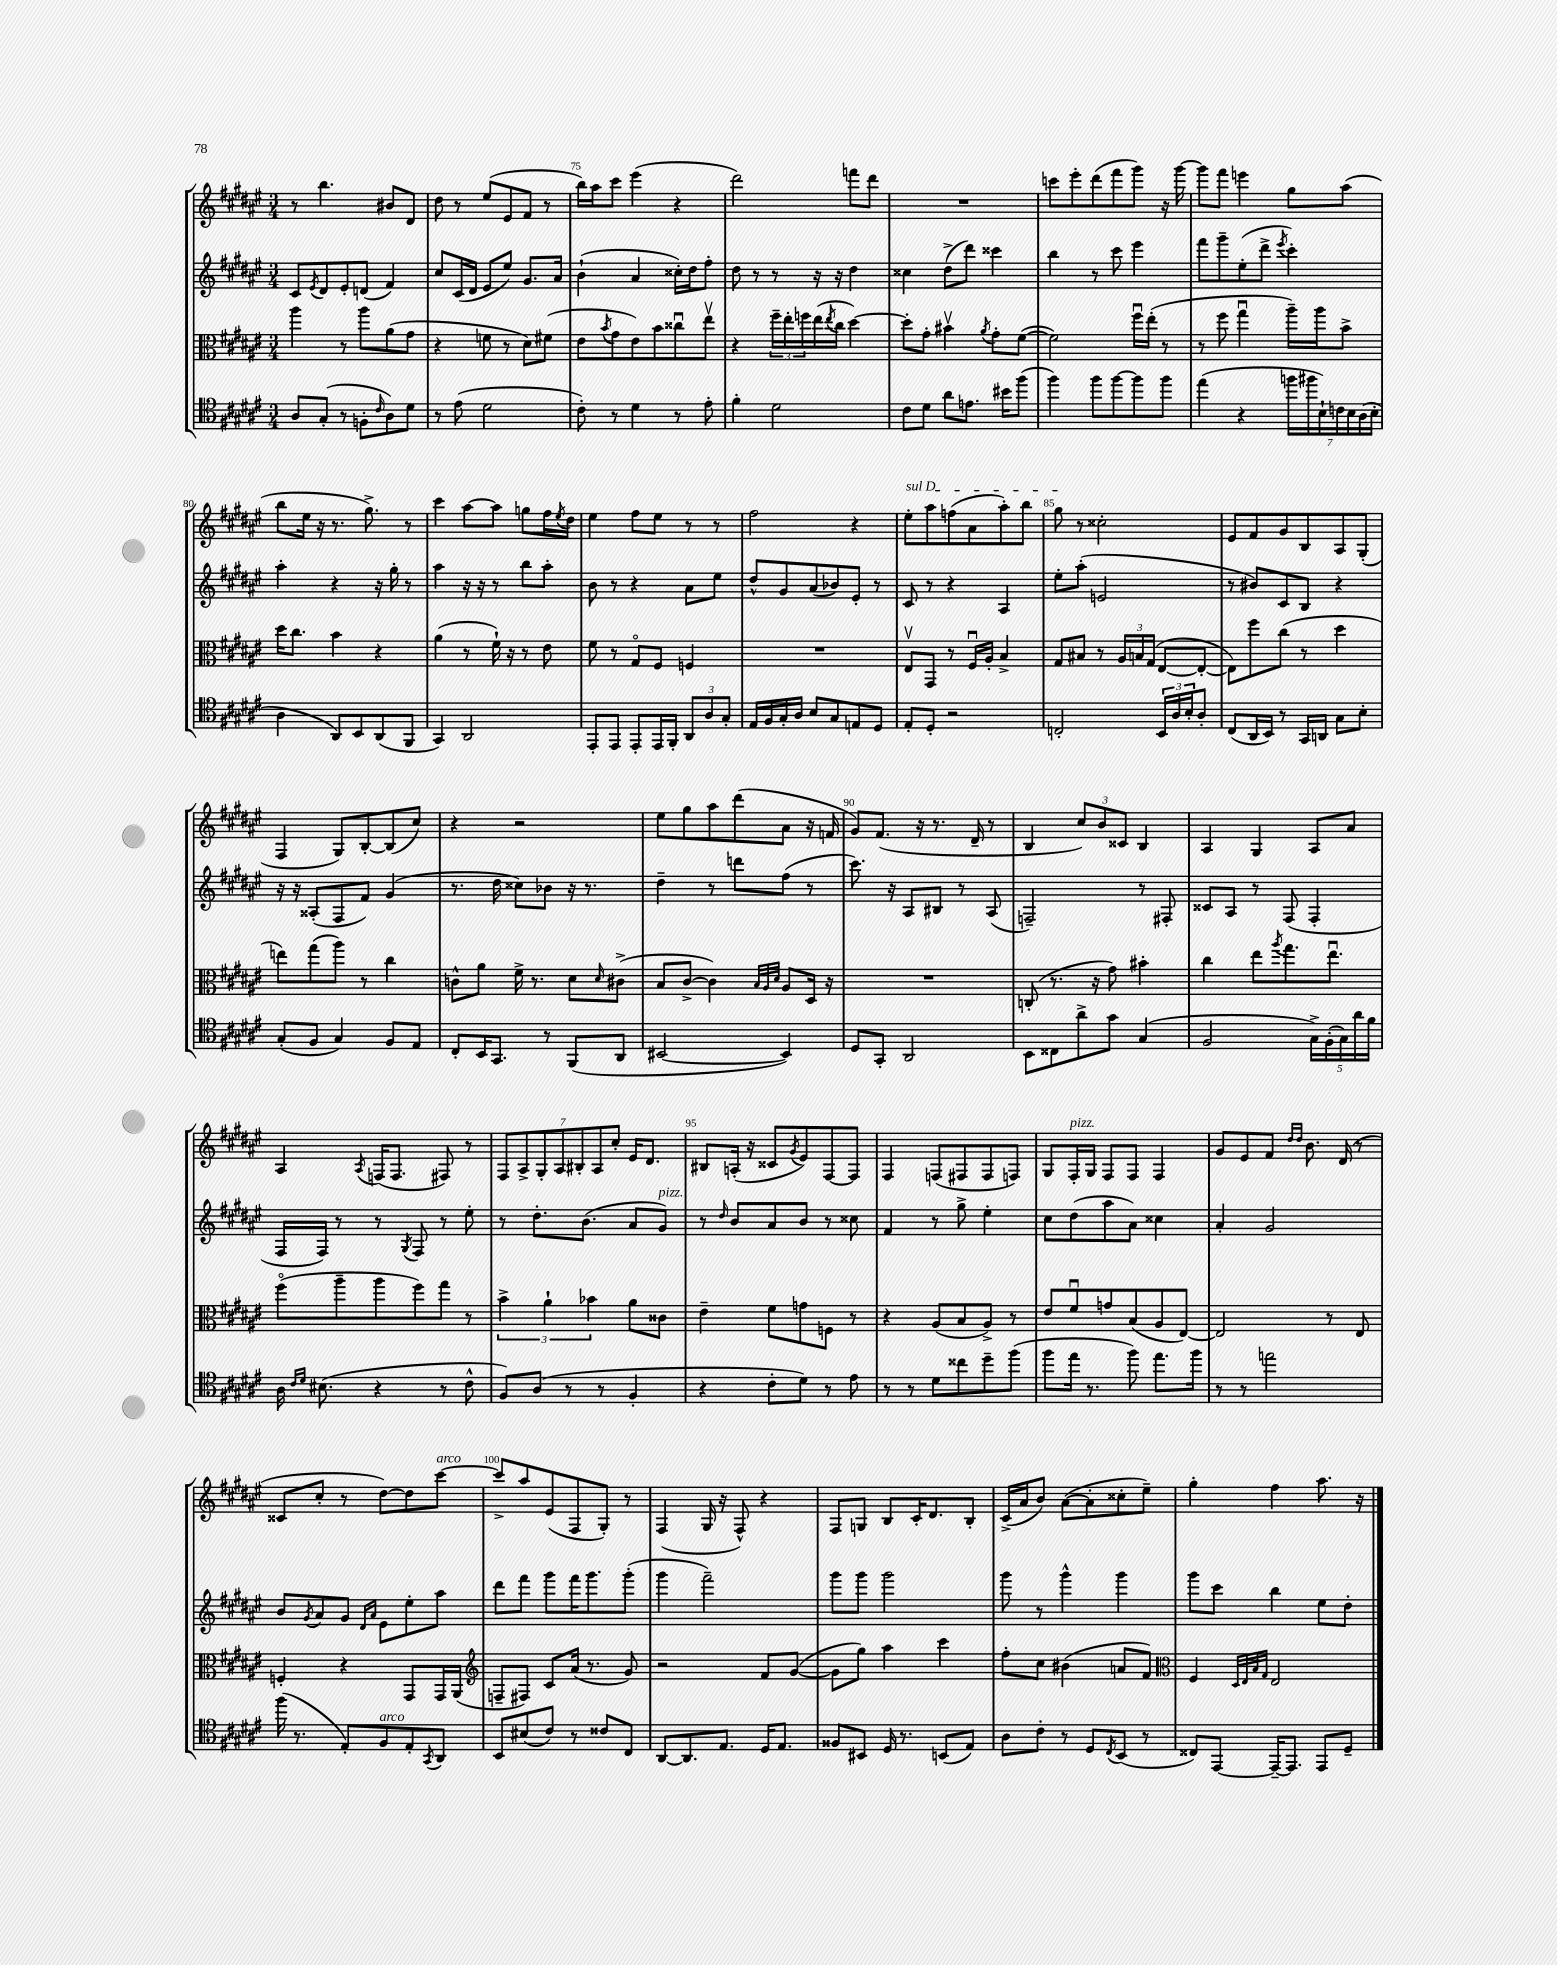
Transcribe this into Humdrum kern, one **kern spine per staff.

**kern	**kern	**kern	**kern
*staff4	*staff3	*staff2	*staff1
*clefC4	*clefC3	*clefG2	*clefG2
*k[f#c#g#d#a#e#]	*k[f#c#g#d#a#e#]	*k[f#c#g#d#a#e#]	*k[f#c#g#d#a#e#]
*M3/4	*M3/4	*M3/4	*M3/4
8A#/L	4aa#\	8c#/L	8r
.	.	8qe#/	.
(8G#'/J	.	8d#/	4.bb\
8r	8r	8e#'/	.
8F'\L	8aa#\L	(8d/J	.
16qqc#/	.	.	.
8A#\)	(8a#\	4f#/)	8b#/L
8d#\J	8g#\J	.	8d#/J
=	=	=	=
8r	4r	8cc#/L	8dd#\
(8e#\	.	(16c#/L	8r
.	.	16d#/JJ	.
2d#\	8f\	8e#/L	(8ee#/L
.	8r	8ee#/J)	8e#/
.	8d#\L)	8.g#/L	8f#/J
.	(8f#\J	.	8r
.	.	16a#/Jk	.
=	=	=	=
8c#'\)	8e#\L	(4b`\	16bb\LL)
.	.	.	16aa#\J
.	8qb/	.	.
8r	8g#\	.	8ccc#\J
4d#\	8e#\)	4a#/	(4eee#\
.	8b\	.	.
8r	8cc##u\	16cc##'\LL)	4r
.	.	16dd#\J	.
8e#'\	8ee#v\J	8ff#'\J	.
=	=	=	=
4f#'\	4r	8dd#\	2ddd#\)
.	.	8r	.
2d#\	24ff#~\LL	8r	.
.	24ee#'\	.	.
.	24ff\	.	.
.	(16ee#\	16r	.
.	8qee#/	.	.
.	16cc#\JJ	16r	.
.	[4dd#\)	4dd#\	8fff\L
.	.	.	8ddd#\J
=	=	=	=
8c#\L	8dd#'\]L	4cc##\	2.r
8d#\J	8g#'\J	.	.
8a#\L	4b#v\	(8dd#^\L	.
8.e\J	.	8ddd#\J)	.
.	8qa#/	.	.
.	8g#'\L	4ccc##\	.
16b#\LK	.	.	.
(8ff#\J	([8f#\J	.	.
=	=	=	=
4ff#\)	2f#\])	4bb\	8ccc\L
.	.	.	8eee#'\
8ff#\L	.	8r	(8ddd#\
[8ff#\	.	8ccc#\	8fff#\
8ff#\]	16ff#u\LL	4eee#\	8ggg#\J)
.	(16ee#'\JJ	.	.
8ff#\J	8r	.	16r
.	.	.	[16ggg#\
=	=	=	=
(4ee#\	8r	8fff#\L	8ggg#\]L
.	8ff#\	8ggg#~\	8fff#\J
4r	4gg#u\	(8ee#'\	4eee\
.	.	8ddd#^\J	.
.	.	8qeee#/	.
28ff\LL	16aa#~\LL)	4ccc#'\)	8gg#\L
28ff#\	.	.	.
.	16aa#\J	.	.
28B`\)	.	.	.
28c\	.	.	.
.	8b^\J	.	(8aa#\J
28B\	.	.	.
(28A#\	.	.	.
28B'\JJ	.	.	.
=	=	=	=
4A#\	16dd#\LK	4aa#'\	8bb\L
.	8.cc#\J	.	.
.	.	.	16ee#\Jk
.	.	.	16r
8AA#/L)	4b\	4r	8.r
8BB/	.	.	.
.	.	.	8.gg#^\)
(8AA#/	4r	16r	.
.	.	16gg#'\	.
8FF#/J	.	8r	8r
=	=	=	=
4GG#/)	(4a#\	4aa#\	4ccc#\
2AA#/	8r	16r	[8aa#\L
.	.	16r	.
.	16f#`\)	8r	8aa#\]J
.	16r	.	.
.	8r	8bb\L	8gg\L
.	8e#\	8aa#'\J	16ff#\L
.	.	.	8qee#/
.	.	.	16dd#\JJ
=	=	=	=
8EE#'/L	8f#\	8b\	4ee#\
8EE#/J	8r	8r	.
8EE#'/L	8G#o/L	4r	8ff#\L
16EE#/L	8F#/J	.	8ee#\J
16FF#'/JJ	.	.	.
12AA#/L	4F/	8a#\L	8r
12A#/	.	.	.
.	.	8ee#\J	8r
12G#'/J	.	.	.
=	=	=	=
16E#/LL	2.r	8dd#^^/L	2ff#\
16F#/	.	.	.
16G#'/	.	8g#/	.
16A#/JJ	.	.	.
8B/L	.	(8a#/	.
8G#/	.	8b-/)	.
8E/	.	8e#'/J	4r
8D#/J	.	8r	.
=	=	=	=
8E#'/L	8E#v/L	8c#/	8ee#'\L
8D#'/J	8GG#/J	8r	8aa#\
2r	8r	4r	(8ff\
.	16F#u/LL	.	8a#\
.	16A#'/JJ	.	.
.	4B^/	4A#/	8aa#'\)
.	.	.	8bb\J
=	=	=	=
2C'/	8G#/L	8ee#'\L	8gg#\
.	8B#/J	(8aa#'\J	8r
.	8r	2e/	2cc##'\
.	24A#/LL	.	.
.	24B/	.	.
.	(24G#/JJ	.	.
24BB/LL	[8E#/L	.	.
24A#/	.	.	.
24B'/J	.	.	.
8A#'/J	8E#'/_J	.	.
=	=	=	=
(8C#/L	8E#\]L)	8r	8e#/L
16AA#/L	8ff#\	8b#/L)	8f#/
16BB/JJ)	.	.	.
8r	(8cc#\J	8c#/	8g#/
16GG#/LL	8r	8B/J	8B/
16AA/JJ	.	.	.
8G#\L	4dd#\	4r	8A#/
8B'\J	.	.	(8G#'/J
=	=	=	=
(8G#'/L	8ee\L)	16r	4F#/
.	.	16r	.
8F#/J	(8gg#\	(8A##'/L	.
4G#/)	8aa#\J)	8F#/	8G#/L)
.	8r	8f#/J)	[8B'/
8F#/L	4cc#\	(4g#/	(8B/]
8E#/J	.	.	8cc#/J)
=	=	=	=
8C#'/L	8c^^\L	8.r	4r
16BB/K	8a#\J	.	.
8.GG#/J	.	16dd#\	.
.	16f#^\	8cc##\L)	2r
.	8.r	.	.
8r	.	8b-\J	.
(8FF#/L	8d#\L	16r	.
.	.	8.r	.
.	16qqd#/	.	.
8AA#/J	(8c#^\J	.	.
=	=	=	=
[2BB#/	8B/L	4dd#~\	8ee#\L
.	[8c#^/J	.	8gg#\
.	4c#\])	8r	8aa#\
.	.	8ddd\L	(8ddd#\
.	32qqB/LLL	.	.
.	32qqA#/	.	.
.	32qqd#/JJJ	.	.
4BB#/])	8A#/L	(8ff#\J	8a#\J
.	16D#/Jk	8r	16r
.	16r	.	16f/
=	=	=	=
8D#/L	2.r	8.ccc#\)	8g#/L)
8GG#'/J	.	.	(8.f#/J
.	.	16r	.
2AA#/	.	8A#/L	.
.	.	.	16r
.	.	8B#/J	8.r
.	.	8r	.
.	.	.	16d#~/
.	.	(8A#/	8r
=	=	=	=
8BB\L	(8C'/	2F~/)	4B/
8C##\	8.r	.	.
8a#^\	.	.	12cc#/L)
.	16r	.	.
.	.	.	12b/
8g#\J	8g#\)	.	.
.	.	.	12c##/J
(4G#/	4b#'\	8r	4B/
.	.	8F#'/	.
=	=	=	=
2F#/	4cc#\	8c##/L	4A#/
.	.	8A#/J	.
.	8ee#\L	8r	4G#/
.	8qaa#/	.	.
.	8.gg#\	(8F#/	.
20G#^\LL)	.	4F#'/	8A#/L
(20F#'\	.	.	.
.	8.ee#u\J	.	.
20G#\)	.	.	.
.	.	.	8a#/J
20a#\	.	.	.
20f#\JJ	.	.	.
=	=	=	=
16A#\	(8ff#o\L	16F#/LL	4A#/
16qqc#/LL	.	.	.
16qqd#/JJ	.	.	.
(8.B#\	.	16F#/JJ)	.
.	8aa#~\	8r	.
.	.	.	8qA#/
4r	8aa#\	8r	(16F/LK
.	.	.	8.F/J
.	.	8qG#/	.
.	8ff#\)	8F#/	.
8r	8gg#\J	8r	8F#/)
8c#^^\	8r	8ee#'\	8r
=	=	=	=
8F#/L)	6b^\	8r	14F#/L
.	.	.	14A#^/
(8A#/J	.	8.dd#'\L	.
.	.	.	14G#'/
.	6a#`\	.	.
.	.	.	14A#/
8r	.	.	.
.	.	.	14B#'/
.	.	(8.b\J	.
.	6b-\	.	.
.	.	.	14A#/
8r	.	.	.
.	.	.	14cc#'/J
4F#'/	8a#\L	8a#/L	16e#/LK
.	.	.	8.d#/J
.	8c##\J	8g#/J)	.
=	=	=	=
4r	4e#~\	8r	8B#/L
.	.	16qqdd#/	.
.	.	8b/L	(16A'/Jk
.	.	.	16r
8c#'\L	8f#\L	8a#/	8c##/L
.	.	.	8qg#/
8d#\J)	8g\	8b/J	8e#/)
8r	8F\J	8r	[8F#/
8e#\	8r	8cc##\	8F#/]J
=	=	=	=
8r	4r	4f#/	4F#/
8r	.	.	.
8d#\L	(8A#/L	8r	(8F/L
8cc##\	8B/	8gg#^\	8F#/
8dd#~\	8A#^/J)	4ee#'\	8F#/
(8ff#\J	8r	.	8F/J)
=	=	=	=
8ff#\L	8e#/L	8cc#\L	8G#/L
16ee#\Jk	8f#u/	(8dd#\	16F#'/L
8.r	.	.	16G#/JJ
.	8g/	8aa#\	8F#/L
8ff#\)	(8B/	8a#\J)	8F#/J
8.ee#\L	8A#/	4cc##\	4F#/
.	[8E#/J)	.	.
16ff#\Jk	.	.	.
=	=	=	=
8r	2E#/]	4a#'/	8g#/L
8r	.	.	8e#/
2ee\	.	2g#/	8f#/J
.	.	.	16qqdd#/LL
.	.	.	16qqdd#/JJ
.	.	.	8.b\
.	8r	.	.
.	.	.	(16d#/
.	8E#/	.	8r
=	=	=	=
(16ff#\	4F'/	8b/L	8c##/L
8.r	.	.	.
.	.	8qg#/	.
.	.	8a#/	8cc#'/J
8E#'/L)	4r	8g#/J	8r
.	.	16qqd#/LL	.
.	.	16qqa#/JJ	.
8F#/	.	8e#\L	[8dd#\L)
8E#'/	8GG#/L	8ee#'\	8dd#\]
8qGG#/	.	.	.
8AA#/J	16GG#/L	8aa#\J	[8ccc#\J
.	(16AA#/JJ	.	.
=	=	=	=
*	*clefG2	*	*
8BB/L	8F~/L	8ddd#\L	8ccc#^/]L
(8B#/	8F#/J)	8fff#\J	8aa#/
8c#/J)	8c#/L	8ggg#\L	(8e#/
8r	(16a#/Jk	16fff#\K	8F#/
.	8.r	8.ggg#\	.
8c##/L	.	.	8G#'/J)
8C#/J	8g#/)	(8ggg#'\J	8r
=	=	=	=
[8AA#/L	2r	4ggg#\	(4F#/
8.AA#/]	.	.	.
.	.	2fff#~\)	16G#/
8.E#/J	.	.	16r
.	.	.	8F#^^/)
16D#/LK	8f#/L	.	4r
8.E#/J	.	.	.
.	([8g#/J	.	.
=	=	=	=
8F##/L	8g#\]L	8ggg#\L	8F#/L
8BB#/J	8gg#\J)	8ggg#\J	8G/J
16D#/	4aa#\	2ggg#\	8B/L
8.r	.	.	.
.	.	.	16c#'/K
.	.	.	8.d#/
(8BB/L	4ccc#\	.	.
8E#/J)	.	.	8B'/J
=	=	=	=
8A#\L	8ff#'\L	8ggg#\	(16c#^/LL
.	.	.	16a#/J
8c#'\J	8cc#\J	8r	8b/J)
8r	(4b#\	4ggg#^^\	([8a#\L
8D#/L	.	.	8a#'\]
8qC#/	.	.	.
(8BB/J	8a/L	4ggg#\	8cc##'\
8r	8f#/J)	.	8ee#~\J)
=	=	=	=
*	*clefC3	*	*
8C##/L)	4F#/	8ggg#\L	4gg#'\
[8EE#/J	.	8ccc#\J	.
.	32qqD#/LLL	.	.
.	32qqE#/	.	.
.	32qqB/	.	.
.	32qqG#/JJJ	.	.
16EE#~/_LK	2E#/	4bb\	4ff#\
8.EE#/]J	.	.	.
8EE#/L	.	8ee#\L	8.aa#\
8D#~/J	.	8dd#'\J	.
.	.	.	16r
==	==	==	==
*-	*-	*-	*-
